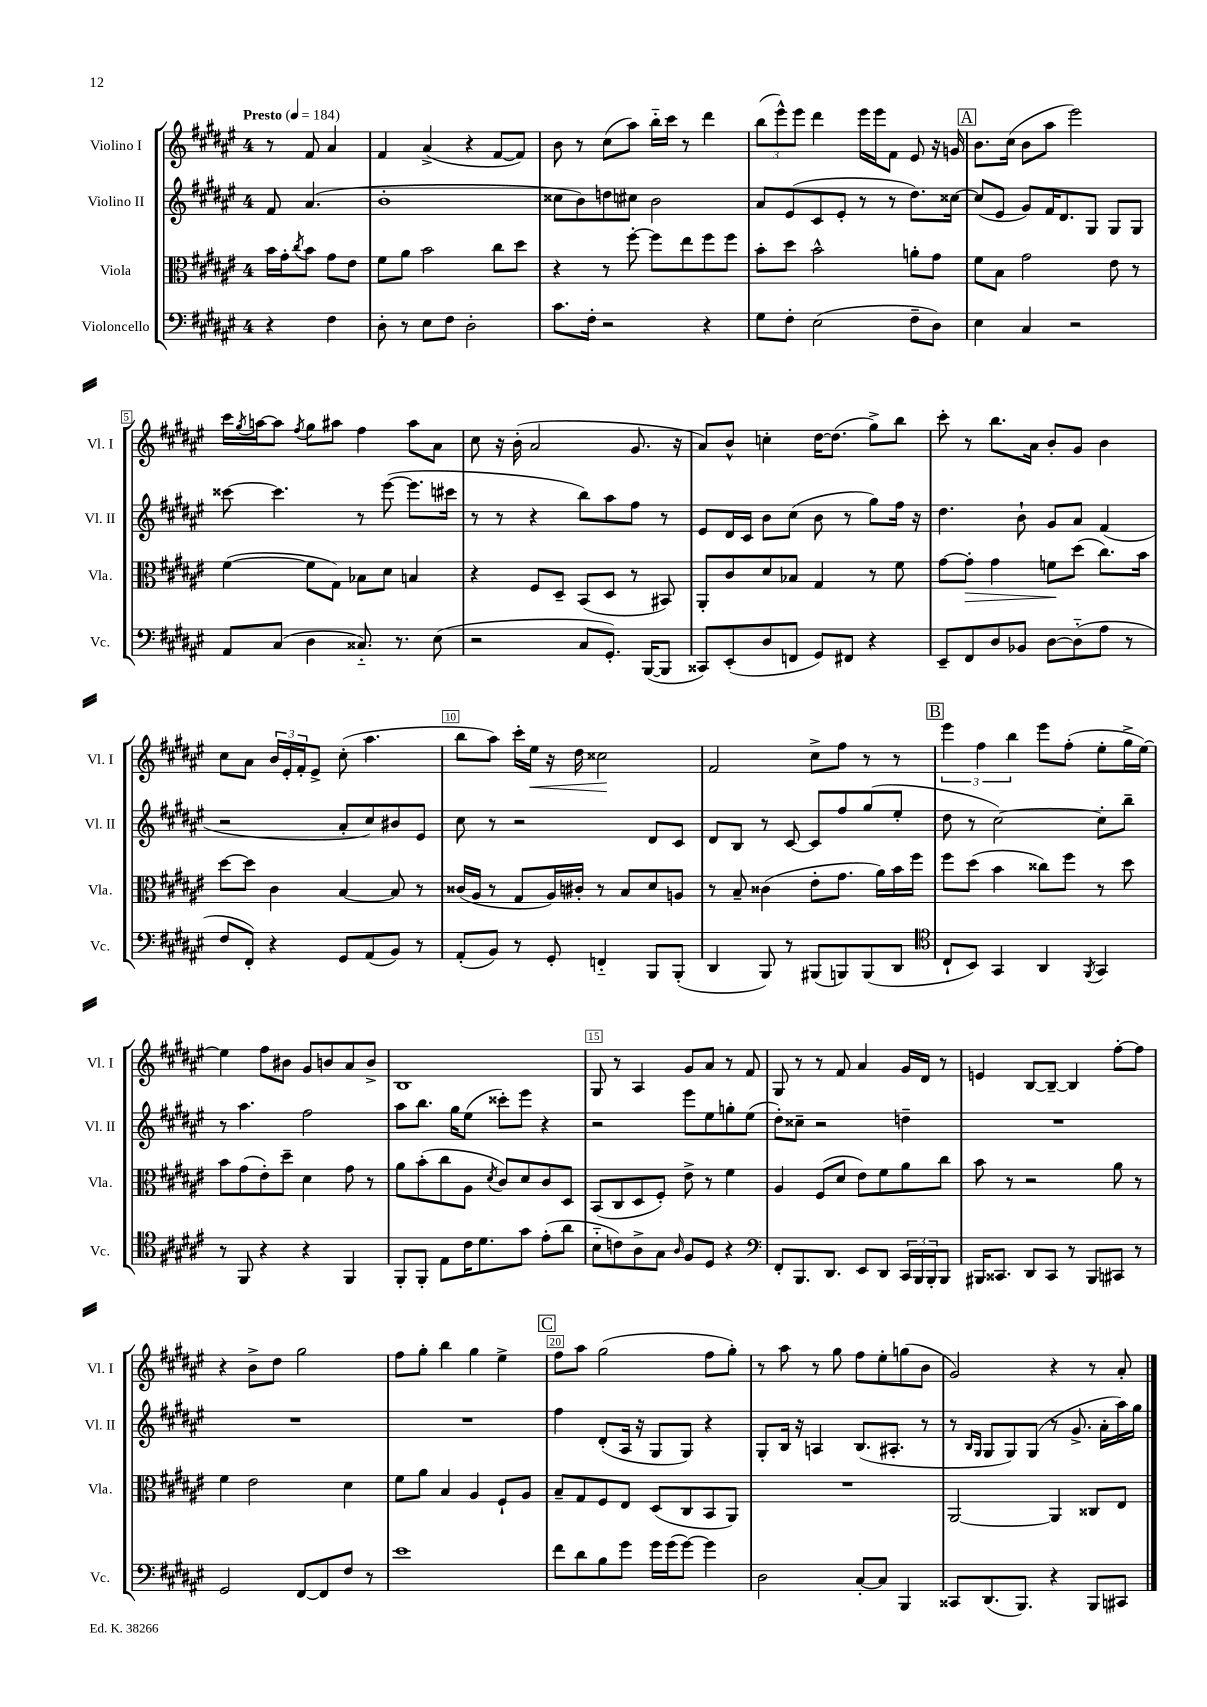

**kern	**kern	**dynam	**kern	**kern	**dynam
*part4	*part3	*part3	*part2	*part1	*part1
*staff4	*staff3	*staff3	*staff2	*staff1	*staff1
*I"Violoncello	*I"Viola	*	*I"Violino II	*I"Violino I	*
*I'Vc.	*I'Vla.	*	*I'Vl. II	*I'Vl. I	*
*clefF4	*clefC3	*	*clefG2	*clefG2	*
*k[f#c#g#d#a#e#]	*k[f#c#g#d#a#e#]	*	*k[f#c#g#d#a#e#]	*k[f#c#g#d#a#e#]	*
*M4/4	*M4/4	*	*M4/4	*M4/4	*
*MM184	*MM184	*	*MM184	*MM184	*
=	=	=	=	=	=
!	!	!	!	!LO:TX:a:B:t=Presto	!
4r	16b\LL	.	8f#/	8r	.
.	16g#'\J	.	.	.	.
.	8qcc#/	.	.	.	.
.	8b\J	.	(4.a#/	8f#/	.
4F#\	8g#\L	.	.	4a#/	.
.	8e#\J	.	.	.	.
=1	=1	=1	=1	=1	=1
8D#'\	8f#\L	.	1b'	4f#/	.
8r	8a#\J	.	.	.	.
8E#\L	2b\	.	.	(4a#^/	.
8F#\J	.	.	.	.	.
2D#'\	.	.	.	4r	.
.	8cc#\L	.	.	[8f#/L	.
.	8dd#\J	.	.	8f#/J])	.
=2	=2	=2	=2	=2	=2
8.c#\L	4r	.	8cc##X\L	8b\	.
.	.	.	8b\)	8r	.
16F#'\Jk	.	.	.	.	.
2r	8r	.	8ddn\	(8cc#\L	.
.	[8ff#'\	.	8cc#X\J	8aa#\J)	.
.	8ff#\L]	.	2b\	16bb\LL	.
.	.	.	.	16ccc#\JJ	.
.	8ee#\	.	.	8r	.
4r	8ff#\	.	.	4ddd#\	.
.	8ff#\J	.	.	.	.
=3	=3	=3	=3	=3	=3
8G#\L	8b'\L	.	8a#/L	(12bb\L	.
.	.	.	.	12eee#^^\)	.
8F#'\J	8dd#\J	.	(8e#/	.	.
.	.	.	.	12eee#\J	.
(2E#\	2b^^\	.	8c#/	4ddd#\	.
.	.	.	8e#'/J	.	.
.	.	.	8r	16eee#\LL	.
.	.	.	.	16eee#\J	.
.	.	.	8r	8f#\J	.
8F#~\L	8an'\L	.	8.dd#\L)	8e#/	.
8D#\J)	8g#\J	.	.	16r	.
.	.	.	[16cc##X\Jk	16gn/	.
!!LO:REH:place=s1:t=A
=4	=4	=4	=4	=4	=4
4E#\	8f#\L	.	(8cc##/L]	8.b\L	.
.	8B\J	.	8e#/J	.	.
.	.	.	.	(16cc#\Jk	.
4C#/	2g#\	.	8g#/L)	8b\L	.
.	.	.	16f#/K	8aa#\J	.
.	.	.	8.d#/	.	.
2r	.	.	.	2eee#\)	.
.	.	.	8G#/J	.	.
.	8e#\	.	8G#/L	.	.
.	8r	.	8G#/J	.	.
!!LO:LB:g=z
=5	=5	=5	=5	=5	=5
8AA#/L	([4f#\	.	[8ccc##X\	16ccc#\LL	.
.	.	.	.	8qgg#/	.
.	.	.	.	[16aan\J	.
(8C#/J	.	.	4.ccc##\]	8aa\J]	.
.	.	.	.	8qff#/	.
4D#\	8f#\L]	.	.	8gg#\L	.
.	8G#\J)	.	.	8aa#X\J	.
8.C##X/)	8B-X\L	.	8r	4ff#\	.
.	8d#\J	.	([8eee#\	.	.
8.r	.	.	.	.	.
.	4Bn/	.	8.eee#\L]	8aa#\L	.
(8E#\	.	.	.	8a#\J	.
.	.	.	16ccc#X\Jk	.	.
=6	=6	=6	=6	=6	=6
2r	4r	.	8r	8cc#\	.
.	.	.	8r	16r	.
.	.	.	.	(16b'\	.
.	8F#/L	.	4r	2a#/	.
.	8D#~/J	.	.	.	.
8C#/L	(8BB/L	.	8bb\L)	.	.
8.GG#'/J)	8D#/J	.	8aa#\	.	.
.	8r	.	8ff#\J	8.g#/	.
([16BBB/KL	.	.	.	.	.
8BBB/J]	8BB#X/)	.	8r	.	.
.	.	.	.	16r	.
=7	=7	=7	=7	=7	=7
8CC##X/L)	8AA#'/L	.	8e#/L	8a#/L)	.
(8EE#'/	8c#/	.	16d#/L	8b^^/J	.
.	.	.	16c#/JJ	.	.
8D#/	8d#/	.	8b\L	4ccn'\	.
8FFn/J	8B-X/J	.	(8cc#\J	.	.
8GG#/L)	4G#/	.	8b\	[16dd#\KL	.
.	.	.	.	(8.dd#\J]	.
8FF#X/J	.	.	8r	.	.
4r	8r	.	8gg#\L)	8gg#^\L)	.
.	8f#\	.	16ff#\Jk	8bb\J	.
.	.	.	16r	.	.
=8	=8	=8	=8	=8	=8
8EE#~/L	[8g#\L	.	4.dd#\	8ccc#'\	.
!	!	!LO:HP:b	!	!	!
8FF#/	8g#'\J]	>	.	8r	.
8D#/	4g#\	.	.	8.bb\L	.
8BB-X/J	.	.	8b`\	.	.
.	.	.	.	16a#\Jk	.
[8D#\L	8fn\L	.	8g#/L	8b'/L	.
(8D#\]	(8dd#\J	]	8a#/J	8g#/J	.
8A#\J	8.cc#\L)	.	(4f#/	4b\	.
8r	.	.	.	.	.
.	16b\Jk	.	.	.	.
!!LO:LB:g=z
=9	=9	=9	=9	=9	=9
8F#/L	[8dd#\L	.	2r	8cc#\L	.
8FF#'/J)	8dd#\J]	.	.	8a#\J	.
4r	4c#\	.	.	24b/LL	.
.	.	.	.	24e#'/	.
.	.	.	.	24f#'/J	.
.	.	.	.	8e#^/J	.
8GG#/L	[4B/	.	8a#'/L	(8cc#'\	.
(8AA#/	.	.	8cc#/)	4.aa#\	.
8BB/J)	8B/]	.	8b#X/	.	.
8r	8r	.	8e#/J	.	.
=10	=10	=10	=10	=10	=10
(8AA#'/L	(16c##X/LL	.	8cc#\	8bb\L	.
.	16A#/JJ	.	.	.	.
8BB/J)	8r	.	8r	8aa#\J)	.
8r	8G#/L	.	2r	16ccc#'\LL	.
!	!	!	!	!	!LO:HP:b
.	.	.	.	16ee#\JJ	<
8GG#'/	16A#/L)	.	.	16r	.
.	16c#X'/JJ	.	.	16dd#\	.
4FFn/	8r	.	.	2cc##X\	.
.	8B/L	.	.	.	.
8BBB/L	8d#/	.	8d#/L	.	.
(8BBB'/J	8An/J	.	8c#/J	.	.
.	.	.	.	.	[
=11	=11	=11	=11	=11	=11
4DD#/	8r	.	8d#/L	2f#/	.
.	8B~/	.	8B/J	.	.
8BBB/)	(4c##X\	.	8r	.	.
8r	.	.	[8c#/	.	.
(8BBB#X/L	8e#'\L	.	8c#/L]	8cc#^\L	.
8BBBn/)	8.g#\J	.	8ff#/	8ff#\J	.
(8BBB/	.	.	(8gg#/	8r	.
.	16a#\LL)	.	.	.	.
8DD#/J	16b\	.	8ee#'/J	8r	.
.	16ff#\JJ	.	.	.	.
!!LO:REH:place=s1:t=B
=12	=12	=12	=12	=12	=12
*clefC4	*	*	*	*	*
8C#`/L	8ff#\L	.	8dd#\	6eee#\	.
8BB/J)	(8dd#\J	.	8r	.	.
.	.	.	.	6ff#\	.
4GG#/	4b\	.	[2cc#\)	.	.
.	.	.	.	6bb\	.
4AA#/	8cc##X\L)	.	.	8eee#\L	.
.	8ff#\J	.	.	(8ff#'\J	.
8qFF#/	.	.	.	.	.
4GG#/	8r	.	8cc#'\L]	8ee#'\L	.
.	8dd#\	.	8bb~\J	16gg#^\L	.
.	.	.	.	[16ee#\JJ)	.
!!LO:LB:g=z
=13	=13	=13	=13	=13	=13
8r	8b\L	.	8r	4ee#\]	.
8FF#/	(8g#\	.	4.aa#\	.	.
4r	8e#'\)	.	.	8ff#\L	.
.	8dd#~\J	.	.	8b#X\J	.
4r	4d#\	.	2ff#\	8g#/L	.
.	.	.	.	8bn/	.
4FF#/	8g#\	.	.	8a#/	.
.	8r	.	.	8b^/J	.
=14	=14	=14	=14	=14	=14
8FF#'/L	8a#\L	.	8aa#\L	1B	.
8FF#'/J	(8b'\	.	8.bb\J	.	.
8E#\L	8cc#\	.	.	.	.
.	.	.	16gg#\KL	.	.
16c#\K	8A#\J	.	(8ee#\J	.	.
8.d#\	.	.	.	.	.
.	8qd#/	.	.	.	.
.	8c#/L)	.	8ccc##X'\L)	.	.
8g#\J	8d#/	.	8eee#\J	.	.
(8e#'\L	8c#/	.	4r	.	.
8a#\J	8D#/J	.	.	.	.
=15	=15	=15	=15	=15	=15
8B\L	(8BB/L	.	2r	8G#/	.
8cn\)	8C#/	.	.	8r	.
8A#^\	8D#/	.	.	4A#/	.
8G#\J	8F#'/J)	.	.	.	.
16qqA#/	.	.	.	.	.
8F#/L	8e#^\	.	8eee#\L	8g#/L	.
8D#/J	8r	.	8ee#\	8a#/J	.
4r	4f#\	.	8ggn'\	8r	.
.	.	.	(8ee#\J	8f#/	.
=16	=16	=16	=16	=16	=16
*clefF4	*	*	*	*	*
8FF#'/L	4A#/	.	8dd#'\L)	8G#/	.
8.BBB/	.	.	8cc##X~\J	8r	.
.	(8F#/L	.	2r	8r	.
8.DD#/J	.	.	.	.	.
.	8d#/J	.	.	8f#/	.
8EE#/L	8e#\L)	.	.	4a#/	.
8DD#/J	8f#\	.	.	.	.
24CC#/LL	8a#\	.	4ddn~\	16g#/LL	.
24BBB/	.	.	.	.	.
.	.	.	.	16d#/JJ	.
24BBB'/J	.	.	.	.	.
8BBB/J	8cc#\J	.	.	8r	.
=17	=17	=17	=17	=17	=17
16BBB#X/KL	8b\	.	1r	4en/	.
8.CC##X/J	.	.	.	.	.
.	8r	.	.	.	.
8DD#/L	2r	.	.	[8B/L	.
8CC##/J	.	.	.	8B~/J_	.
8r	.	.	.	4B/]	.
8BBB#/L	.	.	.	.	.
8CC#X/J	8a#\	.	.	[8ff#'\L	.
8r	8r	.	.	8ff#\J]	.
!!LO:LB:g=z
=18	=18	=18	=18	=18	=18
2GG#/	4f#\	.	1r	4r	.
.	2e#\	.	.	8b^\L	.
.	.	.	.	8dd#\J	.
[8FF#/L	.	.	.	2gg#\	.
8FF#/]	.	.	.	.	.
8F#/J	4d#\	.	.	.	.
8r	.	.	.	.	.
=19	=19	=19	=19	=19	=19
1e#	8f#\L	.	1r	8ff#\L	.
.	8a#\J	.	.	8gg#'\J	.
.	4B/	.	.	4bb\	.
.	4A#/	.	.	4gg#\	.
.	8F#`/L	.	.	4ee#^\	.
.	8A#/J	.	.	.	.
!!LO:REH:place=s1:t=C
=20	=20	=20	=20	=20	=20
8f#\L	8B~/L	.	4ff#\	8ff#\L	.
8d#\	8G#/	.	.	8aa#\J	.
8B\	8F#/	.	(8d#'/L	(2gg#\	.
8g#\J	8E#/J	.	16A#/Jk	.	.
.	.	.	16r	.	.
16g#\LL	(8D#/L	.	8G#/L	.	.
(16g#\J	.	.	.	.	.
[8g#\J)	8C#/	.	8G#/J)	.	.
4g#\]	8BB/	.	4r	8ff#\L	.
.	8AA#/J)	.	.	8gg#'\J)	.
=21	=21	=21	=21	=21	=21
2D#\	1r	.	8G#'/L	8r	.
.	.	.	16B/Jk	8aa#\	.
.	.	.	16r	.	.
.	.	.	4An/	8r	.
.	.	.	.	8gg#\	.
[8C#'/L	.	.	(8.B/L	8ff#\L	.
8C#/J]	.	.	.	8ee#'\	.
.	.	.	8.A#X'/J	.	.
4BBB/	.	.	.	(8ggn\	.
.	.	.	8r	8b\J	.
=22	=22	=22	=22	=22	=22
8CC##X/L	[2AA#/	.	8r	2g#/)	.
.	.	.	16qqB/LL	.	.
.	.	.	16qqG#/JJ	.	.
(8.DD#/	.	.	8G#/L	.	.
.	.	.	8G#/)	.	.
8.BBB/J)	.	.	.	.	.
.	.	.	(8G#/J	.	.
4r	4AA#/]	.	8r	4r	.
.	.	.	8.g#^/	.	.
8BBB/L	8C##X/L	.	.	8r	.
.	.	.	16a#'\LL	.	.
8CC#X/J	8E#/J	.	16aa#\)	8a#'/	.
.	.	.	16gg#\JJ	.	.
==	==	==	==	==	==
*-	*-	*-	*-	*-	*-
